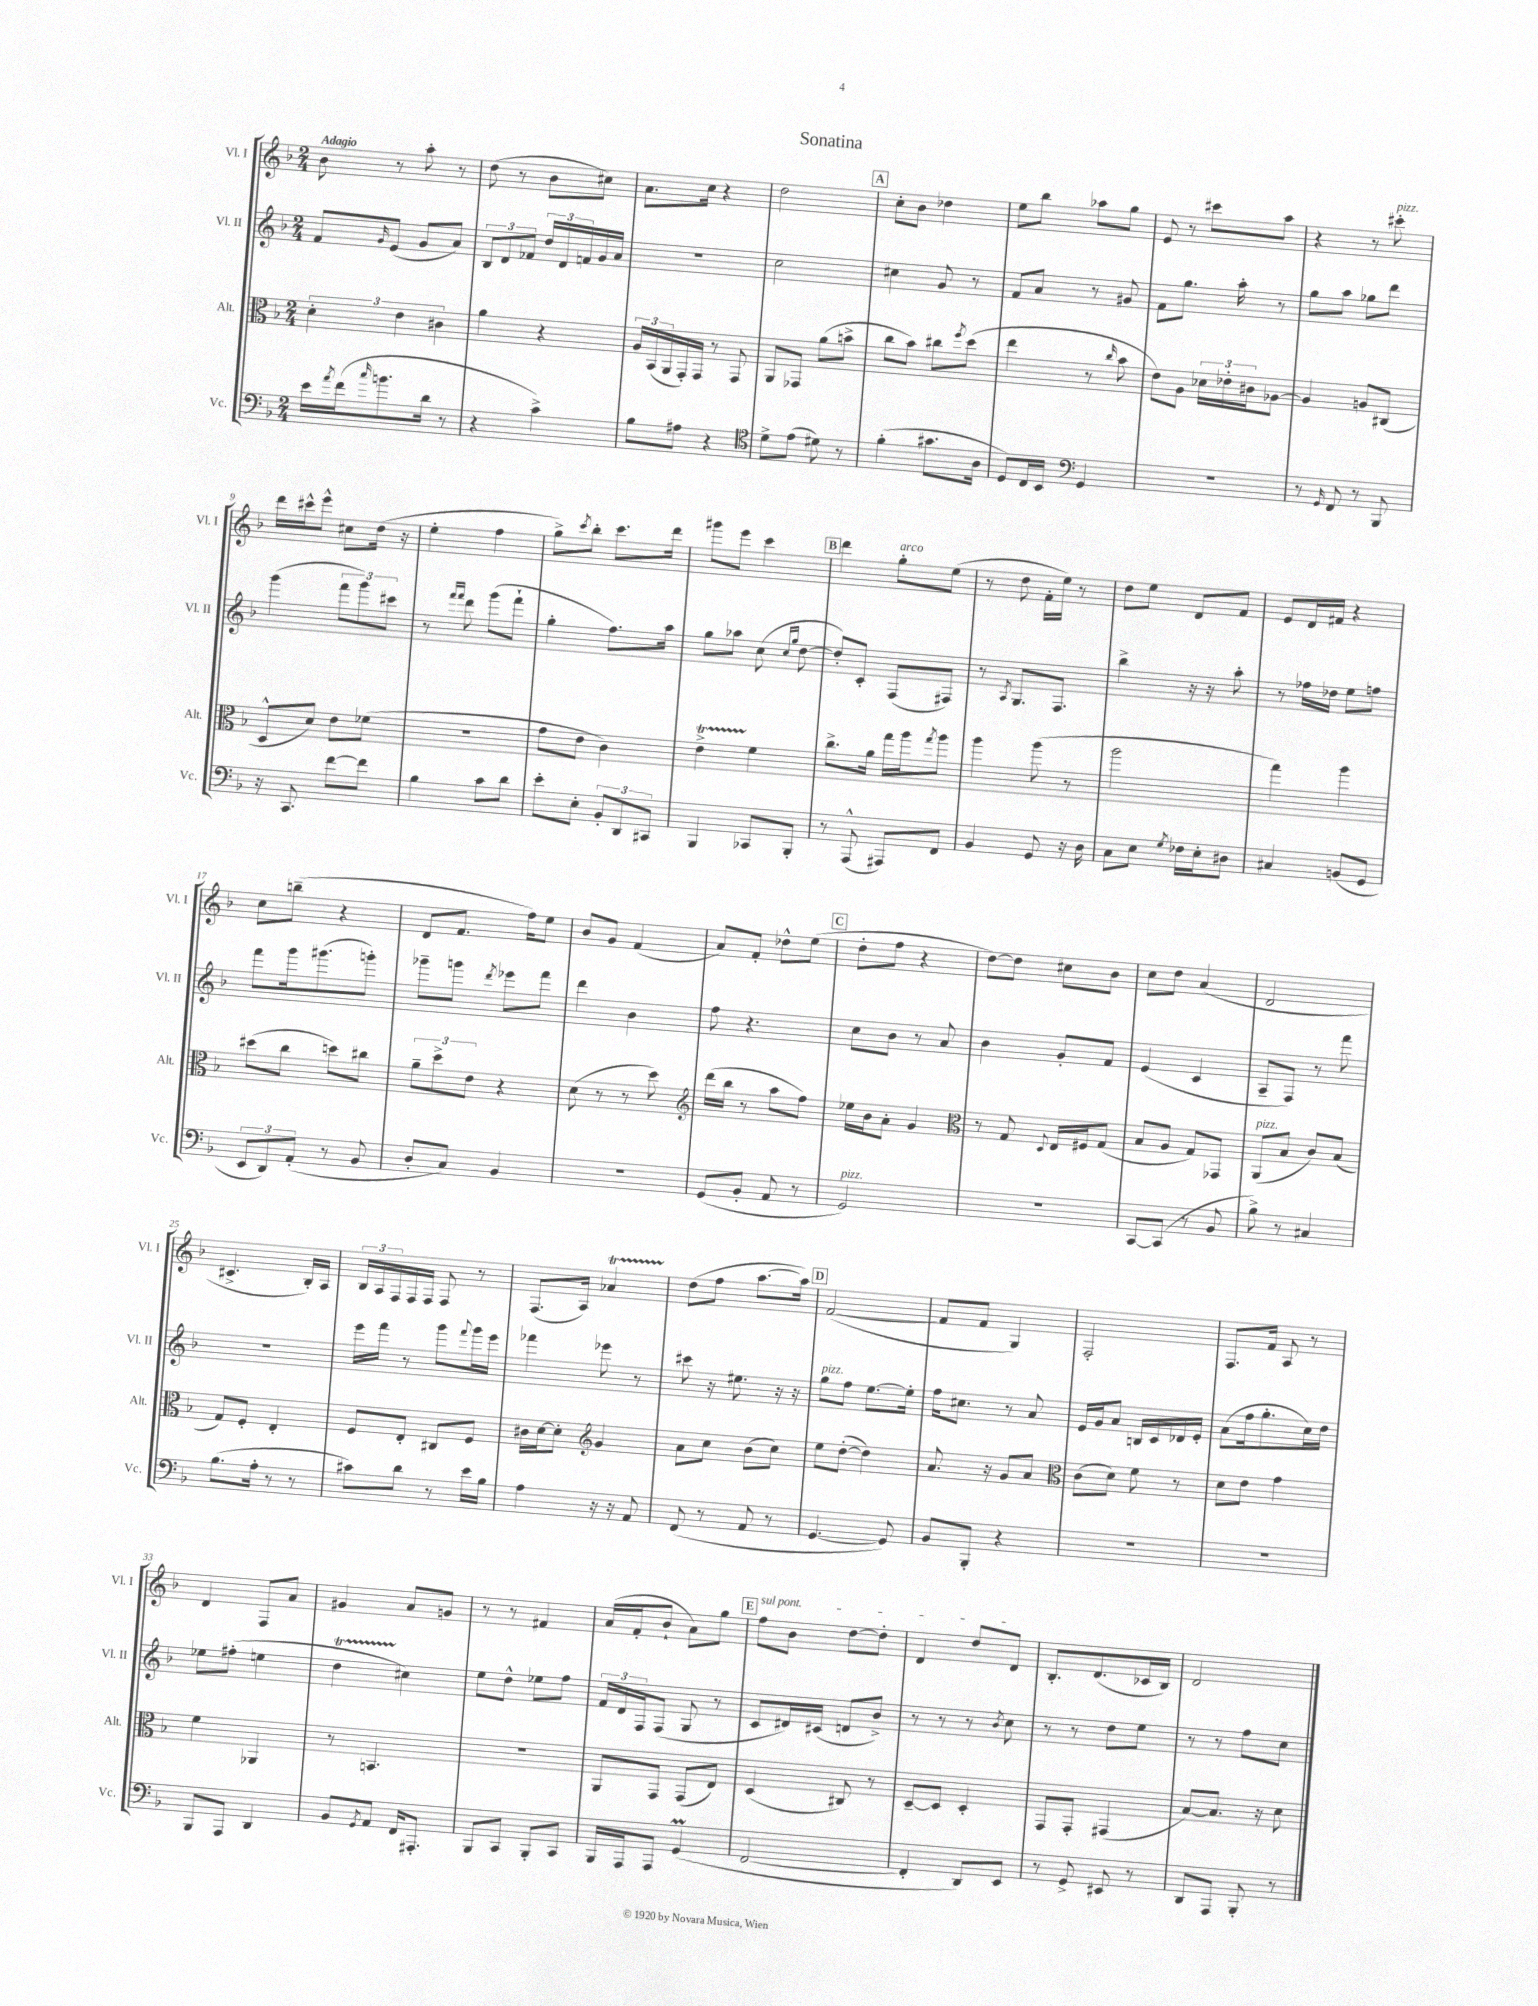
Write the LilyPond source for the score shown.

\header { title = "Sonatina" }
<<
\new StaffGroup <<
\new Staff = "s0" \with { instrumentName = "Vl. I" shortInstrumentName = "Vl. I" } {
    \clef treble \key f \major \numericTimeSignature \time 2/4 \tempo "Adagio"
    bes'8 r8 a''8-. r8 |
    d''8( r8 bes'8 cis''8) |
    a'8. c''16 r4 |
    d''2 |
    \mark \markup { \box "A" } c''8-. bes'8 des''4 |
    e''8 bes''8 aes''8 g''8 |
    e'8 r8 cis'''8 a''8 |
    r4 r8 cis'''8-.^\markup { \italic "pizz." } |
    d'''16 cis'''16-^ e'''8-^ cis''8 d''16( r16 |
    e''4-. f''4 |
    g''8->) \acciaccatura { c'''8 } bes''8-. c'''8. d'''16 |
    gis'''8 e'''8 c'''4 |
    \mark \markup { \box "B" } d'''4 g''8-.^\markup { \italic "arco" } e''8( |
    r8 d''8 f'16-. e''16) r8 |
    d''8 e''8 d'8 f'8 |
    e'8 d'16 fis'16 r4 |
    c''8 b''8--( r4 |
    d'8 f'8. f''16) e''8 |
    bes'8 g'8 f'4( |
    a'8) f'8-. des''8-^ e''8( |
    \mark \markup { \box "C" } d''8-. f''8 r4 |
    d''8~) d''8 cis''8 bes'8 |
    c''8 d''8 a'4( |
    d'2 |
    cis'4.-> bes16-.) a16 |
    \tuplet 3/2 { bes16 a16 f16 } f16 f16 f8 r8 |
    f8.( a16) aes'4\startTrillSpan |
    d''8\stopTrillSpan( f''8 a''8.~ a''16) |
    \mark \markup { \box "D" } f'2~( |
    f'8 f'8 g4) |
    f2-. |
    f8. f'16 a8 r8 |
    d'4 f8 a'8 |
    gis'4 a'8 g'8 |
    r8 r8 fis'4 |
    a'16( f'16-. bes'8-! a'8) g''8 |
    \mark \markup { \box "E" } \once \override TextSpanner.bound-details.left.text = \markup { \italic "sul pont." } f''8\startTextSpan bes'8 d''8~ d''8-. |
    d'4 d''8 d'8\stopTextSpan |
    bes8.-. d'8.( ces'16 bes16) |
    d'2 \bar "|." |
}
\new Staff = "s1" \with { instrumentName = "Vl. II" shortInstrumentName = "Vl. II" } {
    \clef treble \key f \major \numericTimeSignature \time 2/4
    f'8 \grace { g'16 } e'8( g'8 a'8) |
    \tuplet 3/2 { bes8 d'8 fes'8 } \tuplet 3/2 { d''16 d'16 f'16 } g'16 a'16 |
    R2 |
    c''2 |
    \mark \markup { \box "A" } cis''4 g'8 r8 |
    f'8 a'8 r8 gis'8 |
    f'8 g''8. a''16-. r8 |
    g''8 a''8 ges''8 d'''8 |
    g'''4( \tuplet 3/2 { f'''8 g'''8) cis'''8 } |
    r8 \grace { f'''16 f'''16 } d'''8 g'''8( f'''8-! |
    g''4-. f''8.) a''16 |
    g''8 aes''8 c''8( \grace { c''16 g''16 } d''8~ |
    \mark \markup { \box "B" } d''8-.) c'8-. f8( fis8) |
    r8 \acciaccatura { a8 } g8. f8. |
    bes''4-> r16 r16 a''8-. |
    r8 fes''16 des''16 e''8 f''8 |
    f'''8 g'''16 gis'''8.( g'''8-.) |
    ges'''8-- g'''8 \acciaccatura { d'''8 } ees'''8 f'''8 |
    d'''4 bes'4 |
    f''8 r4. |
    \mark \markup { \box "C" } c''8 bes'8 r8 a'8 |
    bes'4 g'8-. f'8 |
    e'4( c'4 |
    a8-- f8) r8 f'''8 |
    r2 |
    e'''16 f'''16 r8 g'''8 \appoggiatura { f'''8 } g'''16 e'''16 |
    fes'''4 ees'''8 r8 |
    cis'''8 r16 eis''8. r16 r16 |
    \mark \markup { \box "D" } g''8^\markup { \italic "pizz." } f''8 e''8.~ e''16-. |
    f''16 cis''8. r8 a'8 |
    e'16 g'16 a'8 b16 c'16 des'16 e'16-. |
    a'8( f''16 g''8.-. c''16) d''16 |
    ees''8 fis''8-.( e''4 |
    d''4\startTrillSpan cis''4\stopTrillSpan) |
    e''8 d''8-^ ees''8 f''8 |
    \tuplet 3/2 { f'16 d'16 f16 } f8( g8 r8 |
    \mark \markup { \box "E" } c'8 dis'16) cis'16( d'8 bes'8->) |
    r8 r8 r8 \acciaccatura { bes'8 } c''8 |
    r8 r8 d''8 e''8 |
    r8 r8 f''8 c''8 \bar "|." |
}
\new Staff = "s2" \with { instrumentName = "Alt." shortInstrumentName = "Alt." } {
    \clef alto \key f \major \numericTimeSignature \time 2/4
    \tuplet 3/2 { d'4-. e'4 cis'4 } |
    a'4 r4 |
    \tuplet 3/2 { a16 bes,16( a,16 } g,16-.) g,16 r8 g,8 |
    a,8 ges,8 a'8( b'8-> |
    \mark \markup { \box "A" } c''8 bes'8) cis''8 \acciaccatura { f''8 } d''8( |
    e''4 r8 \grace { c''16 } bes'8 |
    e'8) a8 \tuplet 3/2 { des'16 ees'16-. cis'16 } aes8~ |
    aes4 a8 cis8( |
    d8-^ d'8) e'8 fes'8( |
    r2 |
    g'8 e'8 c'4) |
    e'4->\startTrillSpan f'4\stopTrillSpan |
    \mark \markup { \box "B" } c''8.-> a'16 g''16 a''16 \acciaccatura { g''8 } a''8 |
    a''4 a''8( r8 |
    a''2 |
    g''4) a''4 |
    dis''8( c''8 d''8) cis''8 |
    \tuplet 3/2 { a'8-- d''8-> e'8 } r4 |
    d'8( r8 r8 d''8) |
    \clef treble d'''16( bes''16 r8 a''8 f''8) |
    \mark \markup { \box "C" } ees''16 bes'16 a'8-. g'4 |
    \clef alto r8 g8 \appoggiatura { d8 } e16 fis16 g8( |
    bes8 a8 g8) ges,8 |
    a,8^\markup { \italic "pizz." }( bes8 c'8) bes8( |
    g8) f8-. e4-. |
    f8 e8-. cis8 f8 |
    cis'16 d'16~ d'8-. \clef treble g'4 |
    a'8 c''8 bes'8( c''8) |
    \mark \markup { \box "D" } e''8 d''8~-.( d''4) |
    a'8. r16 g'8 a'8 |
    \clef alto c'8( d'8) f'8 r8 |
    d'8 e'8 g'4 |
    f'4 aes,4 |
    r8 b,4. |
    R2 |
    a,8 g,8 g,8( e8) |
    \mark \markup { \box "E" } d4( cis8) r8 |
    d8~-- d8 d4-. |
    g,8 g,8-. gis,4( |
    bes8~) bes8. r16 d'8 \bar "|." |
}
\new Staff = "s3" \with { instrumentName = "Vc." shortInstrumentName = "Vc." } {
    \clef bass \key f \major \numericTimeSignature \time 2/4
    e'16 \acciaccatura { a'8 } f'16( \grace { c''16 } b'8. d'16 r8 |
    r4 c'4->) |
    bes8 ais8 r4 |
    \clef tenor d'8-> e'8( dis'8) r8 |
    \mark \markup { \box "A" } f'4-.( gis'8. a16 |
    d8) c16 bes,16 \clef bass g,4 |
    r2 |
    r8 \grace { g,16 } f,8 r8 bes,,8 |
    r16 c,8. f'8~ f'8 |
    bes4 c'8 d'8 |
    e'8-. e8-. \tuplet 3/2 { bes,8-. d,8 cis,8 } |
    bes,,4 ces,8 bes,,8-. |
    \mark \markup { \box "B" } r8 a,,8-^( ais,,8) f,8 |
    bes,4 g,8 r16 d16 |
    c8 e8 \acciaccatura { g8 } fes16 e16-. dis8 |
    cis4 b,8( g,8 |
    \tuplet 3/2 { e,8 d,8) a,8-.( } r8 bes,8 |
    d8-. c8) bes,4 |
    r2 |
    g,8( bes,8-. a,8 r8 |
    \mark \markup { \box "C" } g,2^\markup { \italic "pizz." }) |
    R2 |
    c,8~ c,8( r8 bes,8 |
    bes8->) r8 cis4 |
    bes8.( a16-. r8 r8 |
    cis'8) d'8 r8 e'16 bes16 |
    a4 r16 r16 a,8 |
    f,8( r8 a,8 r8 |
    \mark \markup { \box "D" } g,4.~ g,8) |
    bes,8 bes,,8-. r4 |
    R2 |
    R2 |
    bes,,8 a,,8 d,4 |
    bes,8 \acciaccatura { g,8 } a,8 f,16 ais,,8.-. |
    bes,,8 c,8 bes,,8-. c,8 |
    bes,,16 a,,16 a,,8 g,4\prall( |
    \mark \markup { \box "E" } f,2~ |
    f,4-. d,8) e,8 |
    r8 g,8-> eis,8 r8 |
    d,8 a,,8 bes,,8-. r8 \bar "|." |
}
>>
>>
